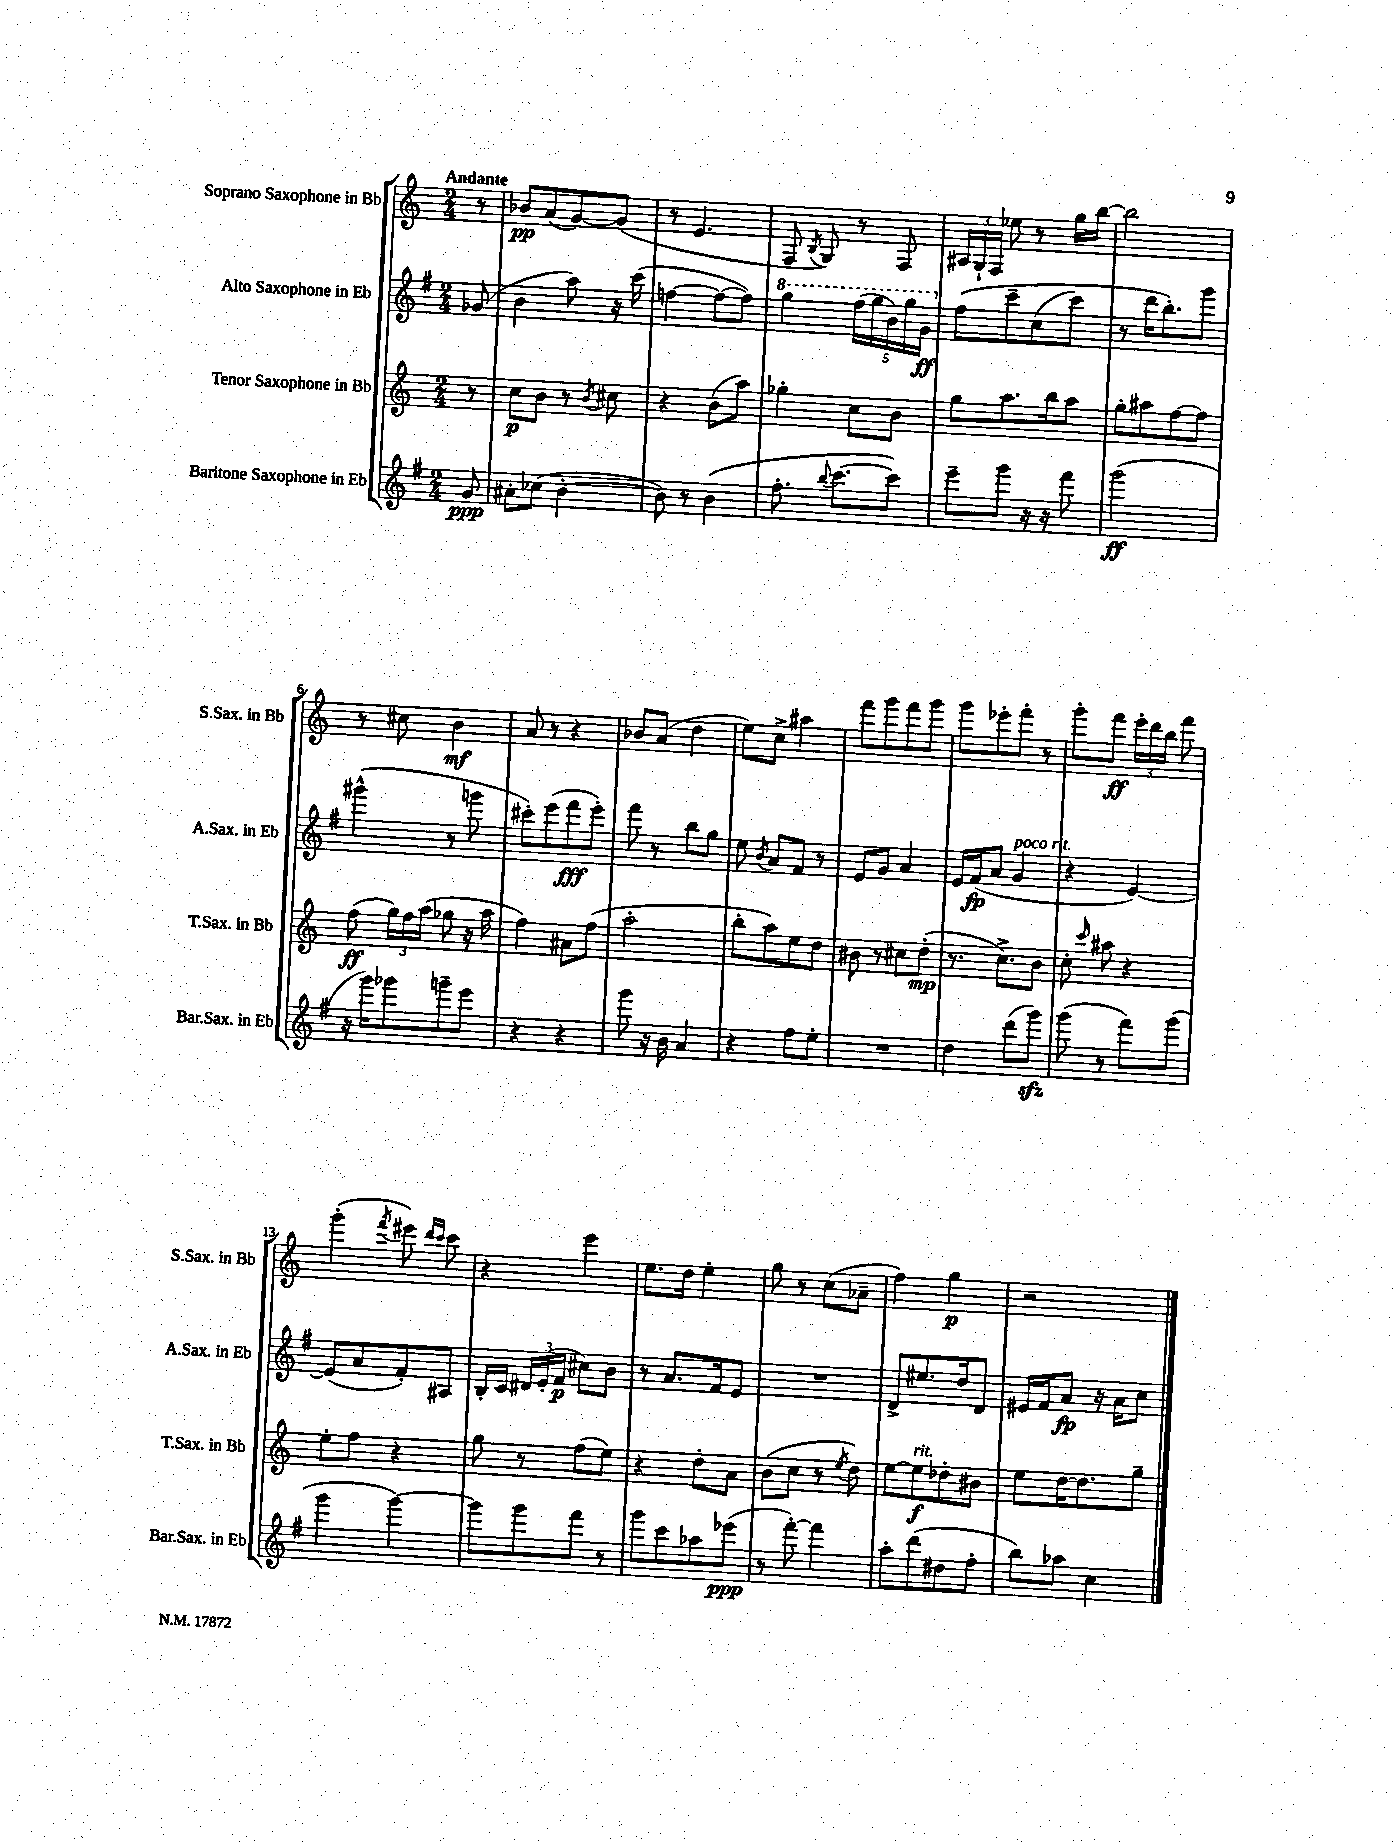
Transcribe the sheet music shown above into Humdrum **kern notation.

**kern	**kern	**kern	**kern
*staff4	*staff3	*staff2	*staff1
*clefG2	*clefG2	*clefG2	*clefG2
*k[f#]	*k[]	*k[f#]	*k[]
*M2/4	*M2/4	*M2/4	*M2/4
8g	8r	(8g-	8r
=	=	=	=
8a#'	8cc	4b	8b-
(8cc-	8b	.	(8a
[4b'	8r	8aa)	[8g)
.	8qb	.	.
.	8cc#	16r	(8g]
.	.	(16ccc	.
=	=	=	=
8b])	4r	[4ff	8r
8r	.	.	4.e
(4b	(8b	8ff_	.
.	8aa)	8ff])	.
=	=	=	=
8.ff#'	4gg-'	4ggg	8F
.	.	.	8qB
.	.	.	8G)
8qqbb	.	.	.
[8.ccc	.	.	.
.	8cc	(20fff#	8r
.	.	20ggg	.
.	.	20bb)	.
8ccc])	8b	.	8F
.	.	20ggg	.
.	.	20gg	.
=	=	=	=
8eee~	8gg	&(8ff#	24A#
.	.	.	24G`
.	.	.	24F
8ggg	8.aa	8ccc~	8ee-
16r	.	(8cc	8r
16r	16bb	.	.
8fff#	8aa	8ccc)	16gg
.	.	.	[16bb
=	=	=	=
(2ggg	8gg'	8r	2bb]
.	8aa#	16ddd	.
.	.	8.bb'&)	.
.	[8ff	.	.
.	8ff]	8ggg	.
=	=	=	=
16r	(8ff	(4ggg#^^	8r
16ggg)	.	.	.
8ggg-	24gg)	.	8cc#
.	24ff	.	.
.	(24aa	.	.
8ggg~	8gg-	8r	4b
8eee	16r	8ggg	.
.	16aa	.	.
=	=	=	=
4r	4ff)	8ccc#')	8a
.	.	(8eee	8r
4r	8a#	8fff#	4r
.	(8ff	8eee')	.
=	=	=	=
8ggg	2aa'	8fff#	8b-
16r	.	8r	(8a
16b	.	.	.
4a	.	8bb	4dd
.	.	8gg	.
=	=	=	=
4r	8bb'	8ee	8ee)
.	.	8qb	.
.	8aa)	8a	8cc^
8ff#	8ee	8f#	4aa#
8ee'	8dd	8r	.
=	=	=	=
2r	8b#	8e	8fff
.	8r	8g	8ggg
.	8cc#	4a	8fff
.	(8dd'	.	8ggg
=	=	=	=
4dd	8.r	16e	8ggg
.	.	(16f#	.
.	.	8a	8eee-'
.	8.cc^)	.	.
(8ddd	.	4g	8fff'
8ggg)	8b	.	8r
=	=	=	=
(8ggg	8cc'	4r	8ggg'
.	16qqccc	.	.
8r	8aa#	.	8fff
8fff#)	4r	[4e)	24eee'
.	.	.	24ddd
.	.	.	24bb
(8ggg	.	.	8fff
=	=	=	=
4ggg	8ee'	(8e]	(4ggg'
.	8ff	8a	.
.	.	.	8qfff
[4ggg)	4r	8f#')	8eee#)
.	.	.	16qqddd
.	.	.	16qqccc
.	.	8A#	8ccc
=	=	=	=
8ggg]	8gg	16B'	4r
.	.	16c	.
8ggg	8r	24d#	.
.	.	(24e'	.
.	.	24f#	.
8fff#	(8ff	8cc#)	4eee
8r	8ee)	8b	.
=	=	=	=
8ggg	4r	8r	8.ee
8ccc	.	8.a	.
.	.	.	16dd
8aa-	8dd'	.	4ee'
.	.	16f#	.
(8eee-	8a	8e	.
=	=	=	=
8r	(8b	2r	8gg
[8fff#')	8cc	.	8r
4fff#]	8r	.	(8cc
.	8qee	.	.
.	8dd)	.	8a-~
=	=	=	=
8aa'	[8ee	8d^	4ff)
(8ddd	8ee]	8.ee#	.
8dd#	8dd-'	.	4gg
.	.	16dd	.
8ff#'	8b#	8d	.
=	=	=	=
8bb)	8ee	16e#	2r
.	.	16f#	.
8aa-	[16dd	8a	.
.	8.dd]	.	.
4cc	.	16r	.
.	.	16a	.
.	8gg~	8cc	.
==	==	==	==
*-	*-	*-	*-
